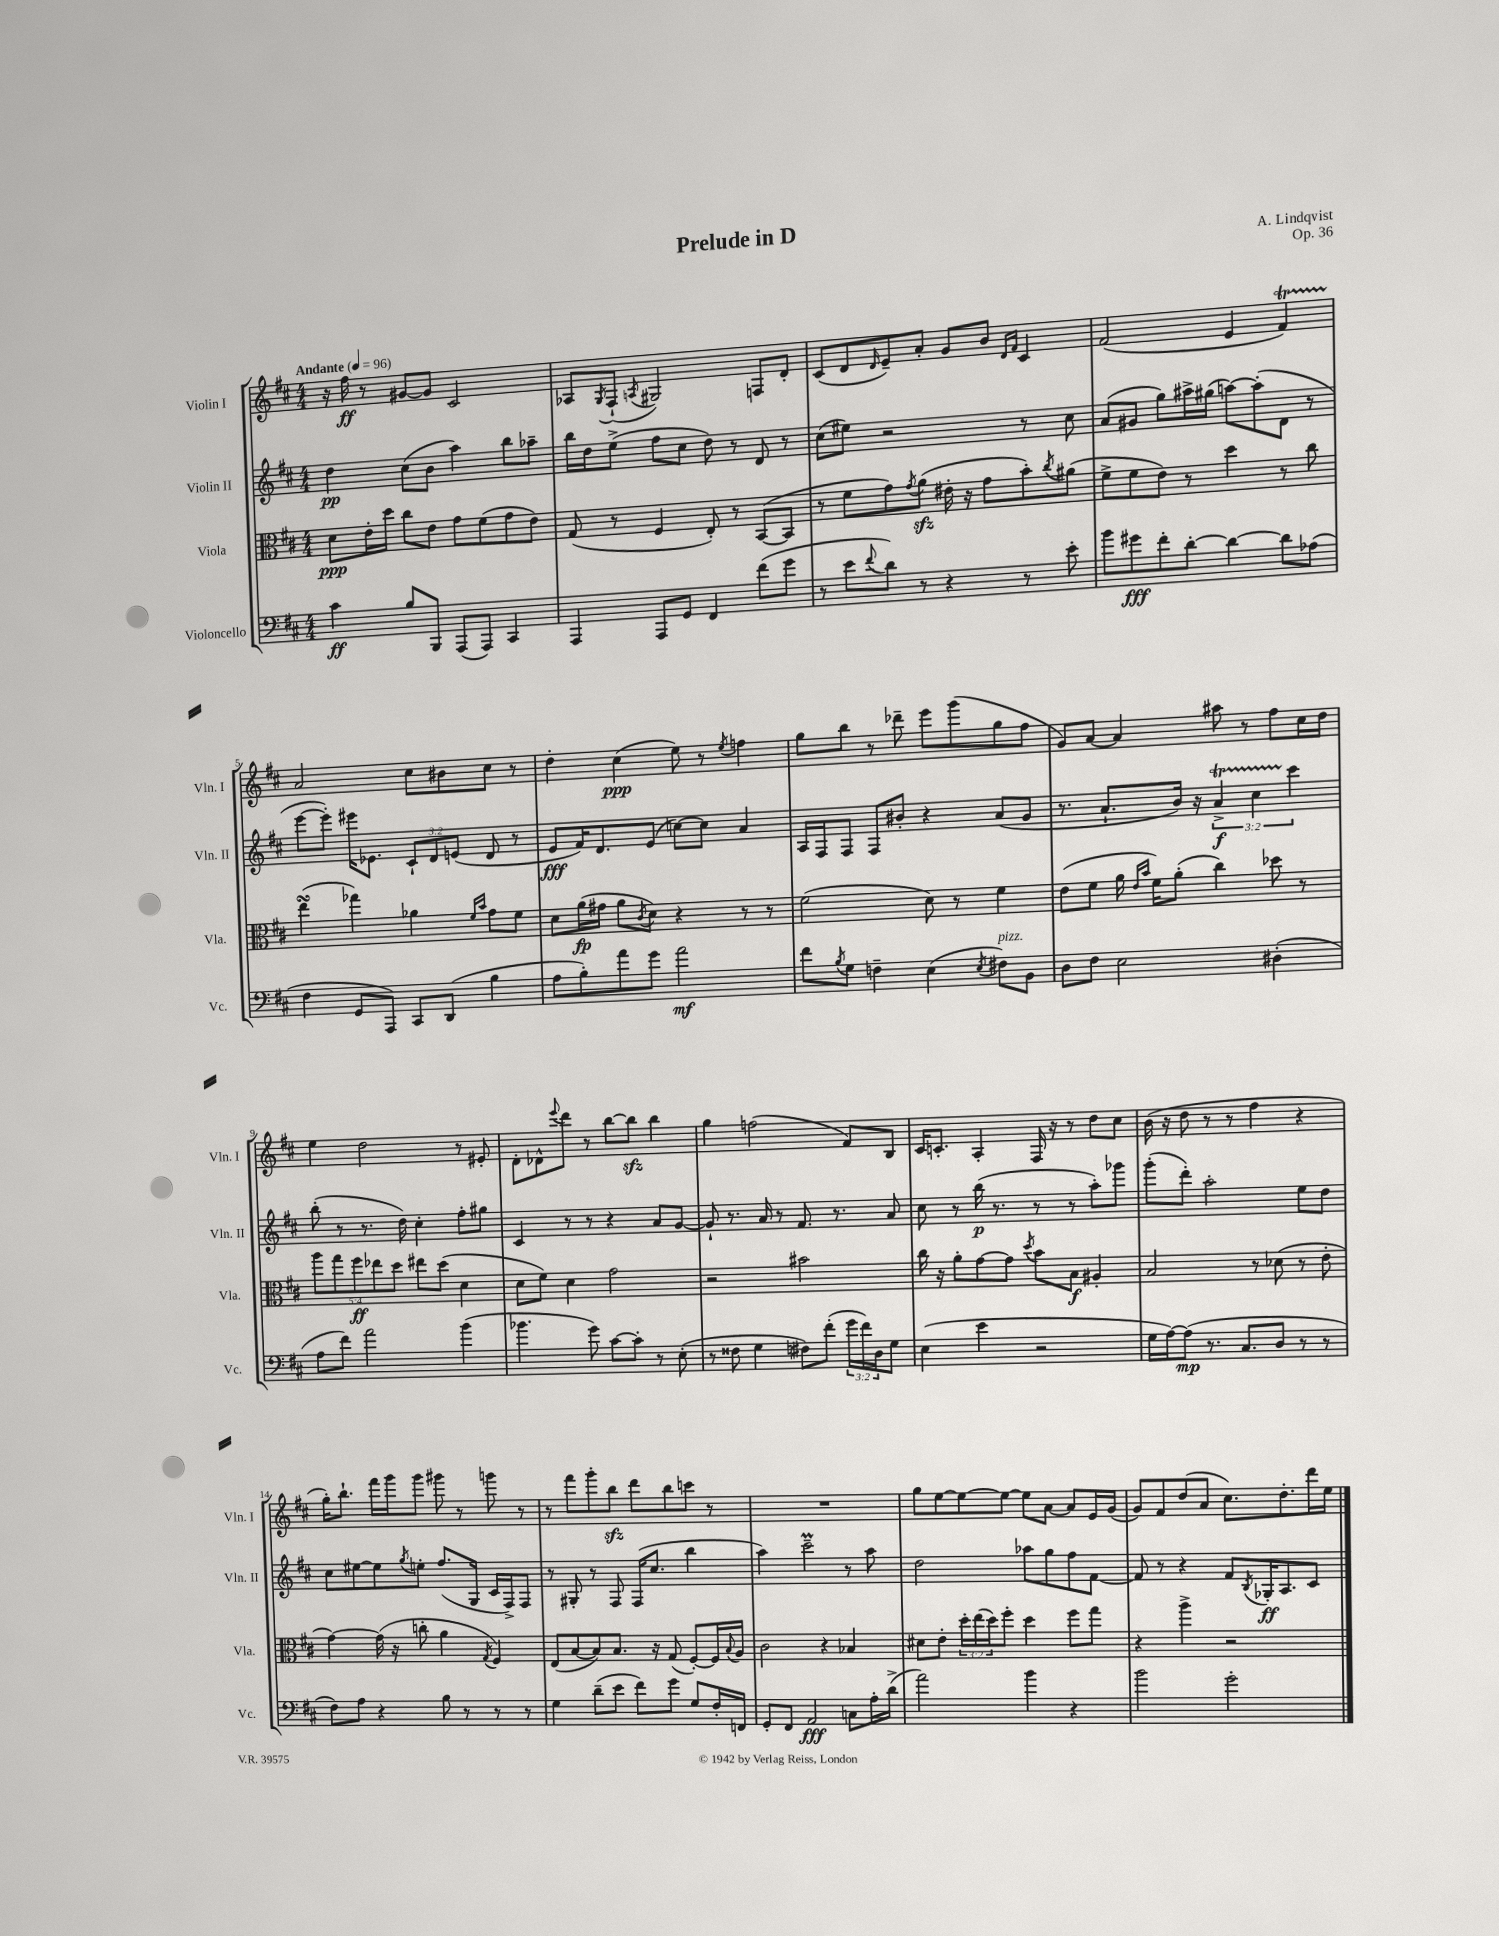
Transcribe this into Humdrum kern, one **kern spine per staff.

**kern	**kern	**kern	**kern
*staff4	*staff3	*staff2	*staff1
*clefF4	*clefC3	*clefG2	*clefG2
*k[f#c#]	*k[f#c#]	*k[f#c#]	*k[f#c#]
*M4/4	*M4/4	*M4/4	*M4/4
*MM96	*MM96	*MM96	*MM96
4c#\	8d\L	4dd\	16r
.	.	.	16ff#\
.	16e'\L	.	8r
.	16dd\JJ	.	.
8B/L	8cc#\L	(8cc#\L	[8g#/L
8BBB/J	8e\J	8b\J	8g#/]J
(8AAA/L	8g\L	4aa\)	2c#/
8AAA/J)	(8f#\	.	.
4CC#/	8g\	8bb\L	.
.	8e\J)	8aa-~\J	.
=	=	=	=
4AAA/	(8G/	16bb\LL	8A-/L
.	.	16dd\J	.
.	.	.	8qG/
.	8r	(8ee^\J	(8F#`/J
.	.	.	8qA/
8AAA/L	4F#/	8ff#\L	2G#/)
8GG/J	.	8cc#\J	.
4FF#/	8E'/)	8dd\)	.
.	8r	8r	.
(8f#\L	([8BB/L	8d/	8F/L
8g\J	8BB/]J	8r	8d'/J
=	=	=	=
8r	8r	(8cc#\L	(8c#/L
8e\L	8f#\L	8ee#\J)	8d/
8qqf#/	.	.	16qqd/
8d\J)	8g\)	2r	8e~/)
.	8qg/	.	.
8r	(8a\J	.	8a'/J
4r	16e#'\	.	8g/L
.	16r	.	.
.	8g\L	.	8b/J
.	.	.	16qqd/LL
.	.	.	16qqf#/JJ
8r	8b'\)	8r	4c#/
.	8qcc#/	.	.
8e'\	(8a#\J	8cc#\	.
=	=	=	=
8b\L	8f#^\L	(8a/L	(2f#/
8g#\	8f#\	8g#/J	.
8f#'\	8e\J)	8gg\L)	.
[8d'\J	8r	16aa#^\L	.
.	.	(16gg#\JJ	.
4d\_	4dd\	[8aa\L)	4e/
.	.	(8aa'\]	.
8d\]L	8r	8d\J	4f#/)
(8A-\J	8cc#\	8r	.
=	=	=	=
4F#\	(4ee\	[8eee\L	2a/
.	.	8eee'\]J)	.
8GG/L	4gg-\)	16eee#\LK	.
.	.	8.e-\J	.
8AAA/J)	.	.	.
8CC#/L	4a-\	12c#`/L	8cc#\L
.	.	12d/	.
(8DD/J	.	.	8b#\
.	.	(12e/J	.
.	16qqf#/LL	.	.
.	16qqb/JJ	.	.
4B\	8g\L	8d/	8cc#\J
.	8f#\J	8r	8r
=	=	=	=
8A\L	8d\L	8e/L	4dd'\
8B'\)	(16a\L	16f#/K)	.
.	16g#\JJ	8.d/	.
8a\	8a\L	.	(4cc#\
.	8qc#/	.	.
8g\J	8d\J)	(8e/J	.
2a\	4r	[8cc\L)	8ee\)
.	.	8cc\]J	8r
.	.	.	8qee/
.	8r	4a/	4ff\
.	8r	.	.
=	=	=	=
8f#\L	(2f#\	16A/LL	8gg\L
.	.	16F#/J	.
8qB/	.	.	.
8G\J	.	8F#/J	8bb\J
4F~\	.	8F#/L	8r
.	.	8b#'/J	8ddd-~\
(4E\	8d\)	4r	8eee\L
.	8r	.	(8ggg\
8qE/	.	.	.
8F#\L)	4f#\	(8a/L	8gg\
8BB\J	.	8g/J	8ff#\J
=	=	=	=
8D\L	(8e\L	8.r	8g/L)
8F#\J	8f#\J	.	[8a/J
.	.	8.a`/L	.
2E\	16a\	.	4a/]
.	16qqe/LL	.	.
.	16qqb/JJ	.	.
.	16f#\LK)	.	.
.	(8a'\J	16b/Jk)	.
.	.	16r	.
.	4cc#\)	6a^/	8aa#\
.	.	.	8r
.	.	6cc#\	.
(4D#'\	8dd-\	.	8ff#\L
.	.	6ccc#\	.
.	8r	.	16cc#\L
.	.	.	16dd\JJ
=	=	=	=
8A\L	10aa\L	(8bb'\	4ee\
.	10gg\	.	.
8f#\J)	.	8r	.
.	10ff#\	.	.
2a\	.	8.r	2dd\
.	10ee-\	.	.
.	10dd\J	.	.
.	.	16dd\)	.
.	8ee#\L	4cc#'\	.
.	(8dd\J	.	.
(4b\	4d\	8ff#'\L	8r
.	.	8gg#\J	8e#'/
=	=	=	=
4.b-\	8d\L	4c#/	8d'\L
.	8f#\J)	.	8d-^^\
.	.	.	8qqeee/
.	4d\	8r	8ddd\J
8g\)	.	8r	8r
[8c#\L	2g\	4r	[8bb\L
8c#'\]J	.	.	8bb\]J
8r	.	8a/L	4bb\
(8E'\	.	[8g/J	.
=	=	=	=
8r	2r	8g`/]	4gg\
8F##\	.	8.r	.
4G\	.	.	(2ff\
.	.	16a/	.
.	.	8r	.
8F#\L)	2b#\	8.f#/	.
(8f#'\J	.	.	.
.	.	8.r	.
24g\LL	.	.	8f#/L)
24f#\)	.	.	.
24D\J	.	.	.
8G\J	.	8a/	8B/J
=	=	=	=
(4E\	16cc#\	8cc#\	16c#/LK
.	16r	.	8.c'/J
.	8a'\L	8r	.
4e\	[8g\	(16bb\	4A'/
.	.	8.r	.
.	8g\]J	.	.
.	8qdd/	.	.
2r	8b\L	8r	16F#/
.	.	.	16r
.	8B\J	8r	8r
.	4A#'/	8aa'\L)	8dd\L
.	.	8ggg-\J	8cc#\J
=	=	=	=
16G\LL	2B/	(8ggg'\L	(16b\
[16A\J)	.	.	16r
(8A\]J	.	8ddd'\J)	8dd\
8.r	.	2aa'\	8r
.	.	.	8r
8.C#/L	.	.	.
.	8r	.	4ff#\
8D/J	(8d-\	.	.
8r	8r	8ee\L	4r
8r	8e'\	8dd\J	.
=	=	=	=
8F#\L)	[4g\)	8cc#\L	16gg'\LK)
.	.	.	8.bb`\J
8A\J	.	[8ee#\	.
4r	(16g\]	8ee#\]	16fff#\LL
.	16r	.	16ggg\J
.	.	8qgg/	.
.	8cc'\	8ee'\J	8ggg\J
8B\	4a\	(8.ff#/L	8ggg#\
8r	.	.	8r
.	.	16G/Jk	.
.	8qG/	.	.
8r	4F#/)	16c#/LL	8ggg\
.	.	16F#^/J)	.
8r	.	8F#/J	8r
=	=	=	=
4G\	(8E/L	8r	8r
.	[8B/	8G#'/	8fff#\L
(8d~\L	8B/])	8r	8ggg'\
8e\J	8.B/J	8F#/	8bb\J
8f#\L)	.	(16F#/LK	8ddd\L
.	16r	8.cc#/J	.
8g\J	(8G/	.	8bb\
8G/L	[8F#'/L)	4bb\	8ccc\J
16F#'/L	16F#/]L	.	8r
.	8qqB/	.	.
16FF/JJ	16A/JJ	.	.
=	=	=	=
8GG'/L	2c#\	4aa\)	1r
8FF#/J	.	.	.
2AA/	.	2ccc#~\	.
.	4r	.	.
8C\L	4B-/	8r	.
16A'\L	.	8aa\	.
(16d^\JJ	.	.	.
=	=	=	=
2a\)	8d#\L	2dd\	8gg\L
.	8e'\J	.	[8ee\
.	24dd'\LL	.	8ee\_
.	(24ee\	.	.
.	24dd\J)	.	.
.	8ff#'\J	.	8ee\_J
4b\	4dd\	8aa-\L	8ee\]L
.	.	8gg\	[8a\J
4r	8ff#\L	8ff#\	8a/]L
.	8gg\J	[8f#\J	16e/L
.	.	.	(16g/JJ
=	=	=	=
2b\	4r	8f#/]	8g/L)
.	.	8r	8f#/
.	4aa^\	4r	(8dd/
.	.	.	8a/J
2g'\	2r	8f#/L	8.cc#\L)
.	.	8qB/	.
.	.	16G-'/K	.
.	.	8.A/	8.dd'\
.	.	8c#/J	16ddd\L
.	.	.	16ee\JJ
==	==	==	==
*-	*-	*-	*-
